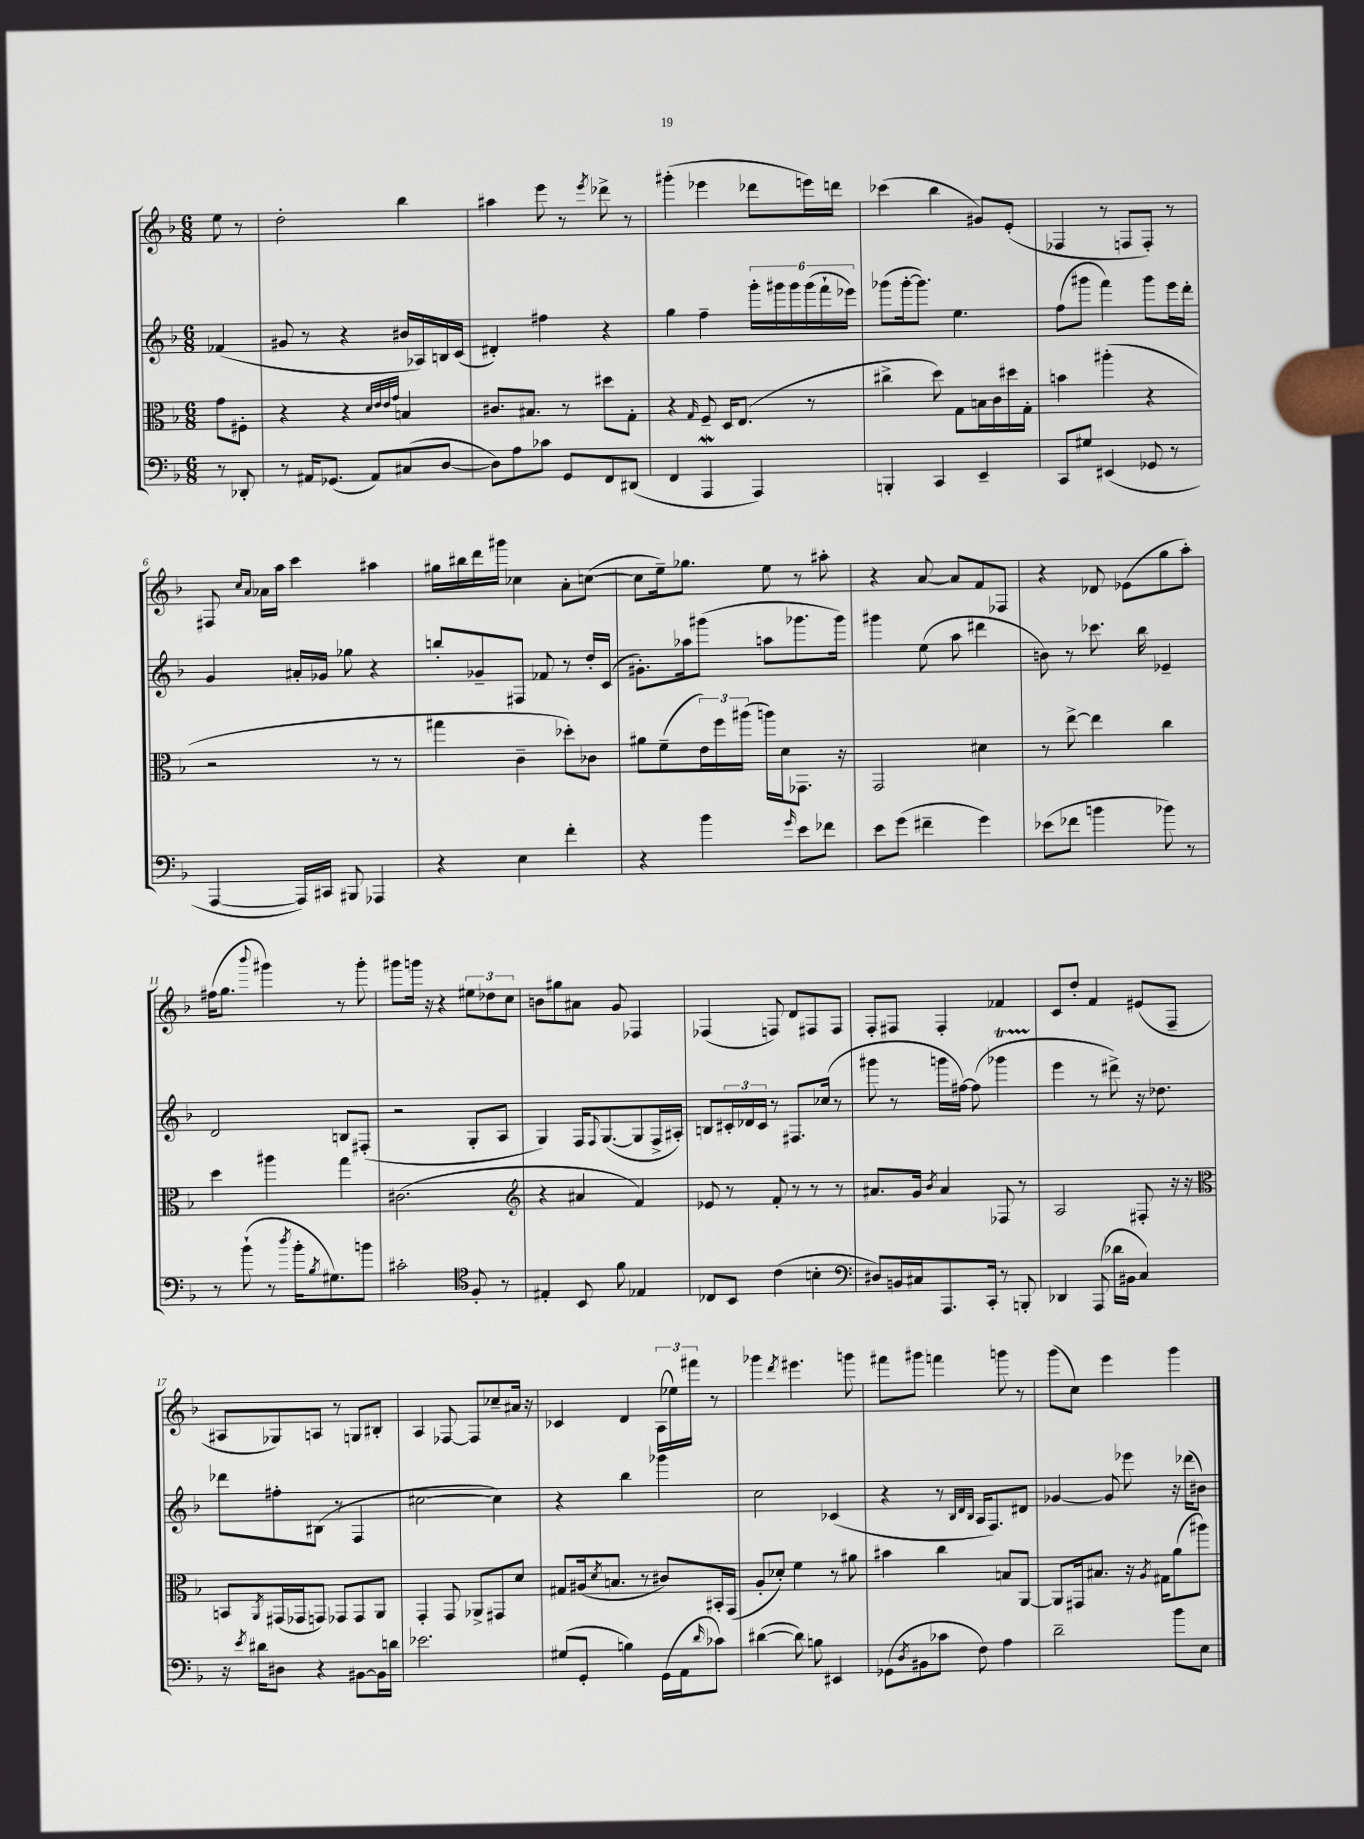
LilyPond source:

<<
\new StaffGroup <<
\new Staff = "s0" {
    \clef treble \key f \major \numericTimeSignature \time 6/8 \partial 4
    e''8 r8 |
    d''2-. bes''4 |
    ais''4 e'''8 r8 \acciaccatura { e'''8 } des'''8-> r8 |
    gis'''4-.( ees'''4 des'''8 e'''16) d'''16 |
    ces'''4( bes''4 gis'8) e'8-.( |
    fes4 r8 f8 f8-.) r8 |
    fis8 \grace { c''16 a'16 } aes'16 a''16 c'''4 ais''4 |
    gis''16 bis''16 d'''16 gis'''16 ces''4 a'8-. c''8~( |
    c''8 e''16--) ges''8. e''8 r8 ais''8-. |
    r4 a'8~ a'8 f'8 fes8 |
    r4 des'8 ees'8( g''8 a''8-.) |
    fis''16( g''8. \appoggiatura { bes'''8 } gis'''4) r8 gis'''8-. |
    gis'''8 g'''16 r16 r4 \tuplet 3/2 { eis''8 des''8 c''8 } |
    b'8 gis''8 ais'8 g'8 fes4 |
    fes4( f8) d'8 fis8 fis8 |
    f8-. fis8 fis4-. fes'4 |
    c'8 d''8-. f'4 eis'8( f8-- |
    ais8 ges8) a8 r8 g8 bis8-. |
    a4 fes8~ fes8 ces''8-- ais'16 r16 |
    ces'4 d'4 \tuplet 3/2 { a16( ees''16) fis'''16 } r8 |
    ges'''4 \acciaccatura { d'''8 } eis'''4. g'''8 |
    fis'''8 gis'''8 f'''4 g'''8 r8 |
    g'''8( c''8) e'''4 g'''4 \bar "|." |
}
\new Staff = "s1" {
    \clef treble \key f \major \numericTimeSignature \time 6/8 \partial 4
    fes'4( |
    gis'8 r8 r4 bis'16 aes16) b16 c'16( |
    dis'4-.) fis''4 r4 |
    g''4 f''4-- \tuplet 6/4 { g'''16-. gis'''16 gis'''16 gis'''16( f'''16-! ees'''16) } |
    ges'''8( ges'''16~-. ges'''8.) e''4. |
    f''8( gis'''8 f'''4) gis'''8 e'''16 d'''16-. |
    g'4 ais'16-. ges'16 ges''8 r4 |
    b''8-. ges'8-- fis8 fes'8 r8 d''16-. c'16( |
    gis'8.-.) aes''16 gis'''8( a''8 ges'''8. ges'''16) |
    gis'''4 e''8( a''8 dis'''4 |
    b'8) r8 ces'''8. bes''16 ees'4-- |
    d'2 b8 fis8-.( |
    r2 g8-. a8 |
    g4) f16 \appoggiatura { f8 } g8.~( g8 f16-> ais16-.) |
    b8 \tuplet 3/2 { cis'16-. des'16 cis'16 } r8 fis8. ces''16( r8 |
    gis'''8 r8 g'''16 fis''16~) fis''8( ges'''4\startTrillSpan |
    e'''4\stopTrillSpan r8 dis'''8->) r16 des''8. |
    des'''8 fis''8-. bis8( r8 f4 |
    cis''2~ cis''4) |
    r4 bes''4 ges'''4 |
    c''2 ces'4( |
    r4 r8 \grace { bes32 d'32 bes32 } a16 f8.) dis'8 |
    ges'4~ ges'8 ees'''8 r16 des'''16( bis'8) \bar "|." |
}
\new Staff = "s2" {
    \clef alto \key f \major \numericTimeSignature \time 6/8 \partial 4
    g'8 fis8-. |
    r4 r4 \grace { d'32 e'32 e'32 g'32 } b4 |
    cis'8. bis8. r8 dis''8 g8-. |
    r4 \grace { g16 } f8-- d16 e8.( r8 |
    cis''4-> d''8) g8 b16 c'16 dis''16 g16-. |
    b'4 ais''4-.( r4 |
    r2 r8 r8 |
    gis''4 c'4-- des''8-.) ces'8 |
    ais'8 f'8--( \tuplet 3/2 { e'16) f''16 ais''16( } a''16) d'16 ges,8. r16 |
    g,2 dis'4 |
    r8 e''8~-> e''4 c''4 |
    d''4 ais''4 g''4 |
    cis'2.( |
    \clef treble r4 ais'4 f'4) |
    ees'8 r8 f'8-. r8 r8 r8 |
    ais'8. g'16 \acciaccatura { bes'8 } ais'4 fes8 r8 |
    a2 fis8-. r16 r16 |
    \clef alto b,8 \acciaccatura { a,8 } gis,16( ges,16 g,8) ges,8 ges,8 a,8 |
    g,4-. g,8 aes,8-> gis,8 d'8 |
    gis8 ais16( \acciaccatura { d'8 } b8. r8 cis'8) bis,16-. g,16( |
    a8-. des'8-.) f'4 r8 ais'8 |
    bis'4 c''4 b8 a,8~ |
    a,8 gis,16 bis8. r16 \acciaccatura { a8 } gis16 a'8( ais''8) \bar "|." |
}
\new Staff = "s3" {
    \clef bass \key f \major \numericTimeSignature \time 6/8 \partial 4
    r8 des,8-. |
    r8 ais,16 ges,8.( ais,8) cis8( d8~ |
    d8) a8 ces'8 g,8 f,8 dis,8( |
    f,4 a,,4\mordent a,,4) |
    b,,4-. c,4 e,4-- |
    c,8 gis8 eis,4( ges,8 r8 |
    a,,4~ a,,16) cis,16 bis,,8 aes,,4 |
    r4 e4 f'4-. |
    r4 bes'4 \grace { g'16 } e'8 fes'8 |
    e'8 g'8( fis'4-- g'4) |
    ees'8( fes'8 b'4 bes'8) r8 |
    r8 bes'8-!( r8 \acciaccatura { d''8 } bes'16-. \acciaccatura { bes8 } gis8.) b'8 |
    cis'2-. \clef tenor f8-. r8 |
    eis4-. bes,8 f'8 ees4 |
    ces8 bes,8 c'4( b4-. |
    \clef bass dis8) b,16 cis16 a,,8. c,16-. r8 b,,8-. |
    des,4 a,,8( des'16 bis,16 c4) |
    r16 \acciaccatura { e'8 } dis'16 dis8 r4 bis,8~ bis,16 d'16 |
    ees'2. |
    gis8( g,8-. b4) g,16( a,16 \grace { d'16 } ces'8) |
    dis'4~( dis'8) b8 eis,4 |
    ges,8( \acciaccatura { d8 } bis,8 ces'8 f8) a4 |
    d'2-- bes'8 e8 \bar "|." |
}
>>
>>
